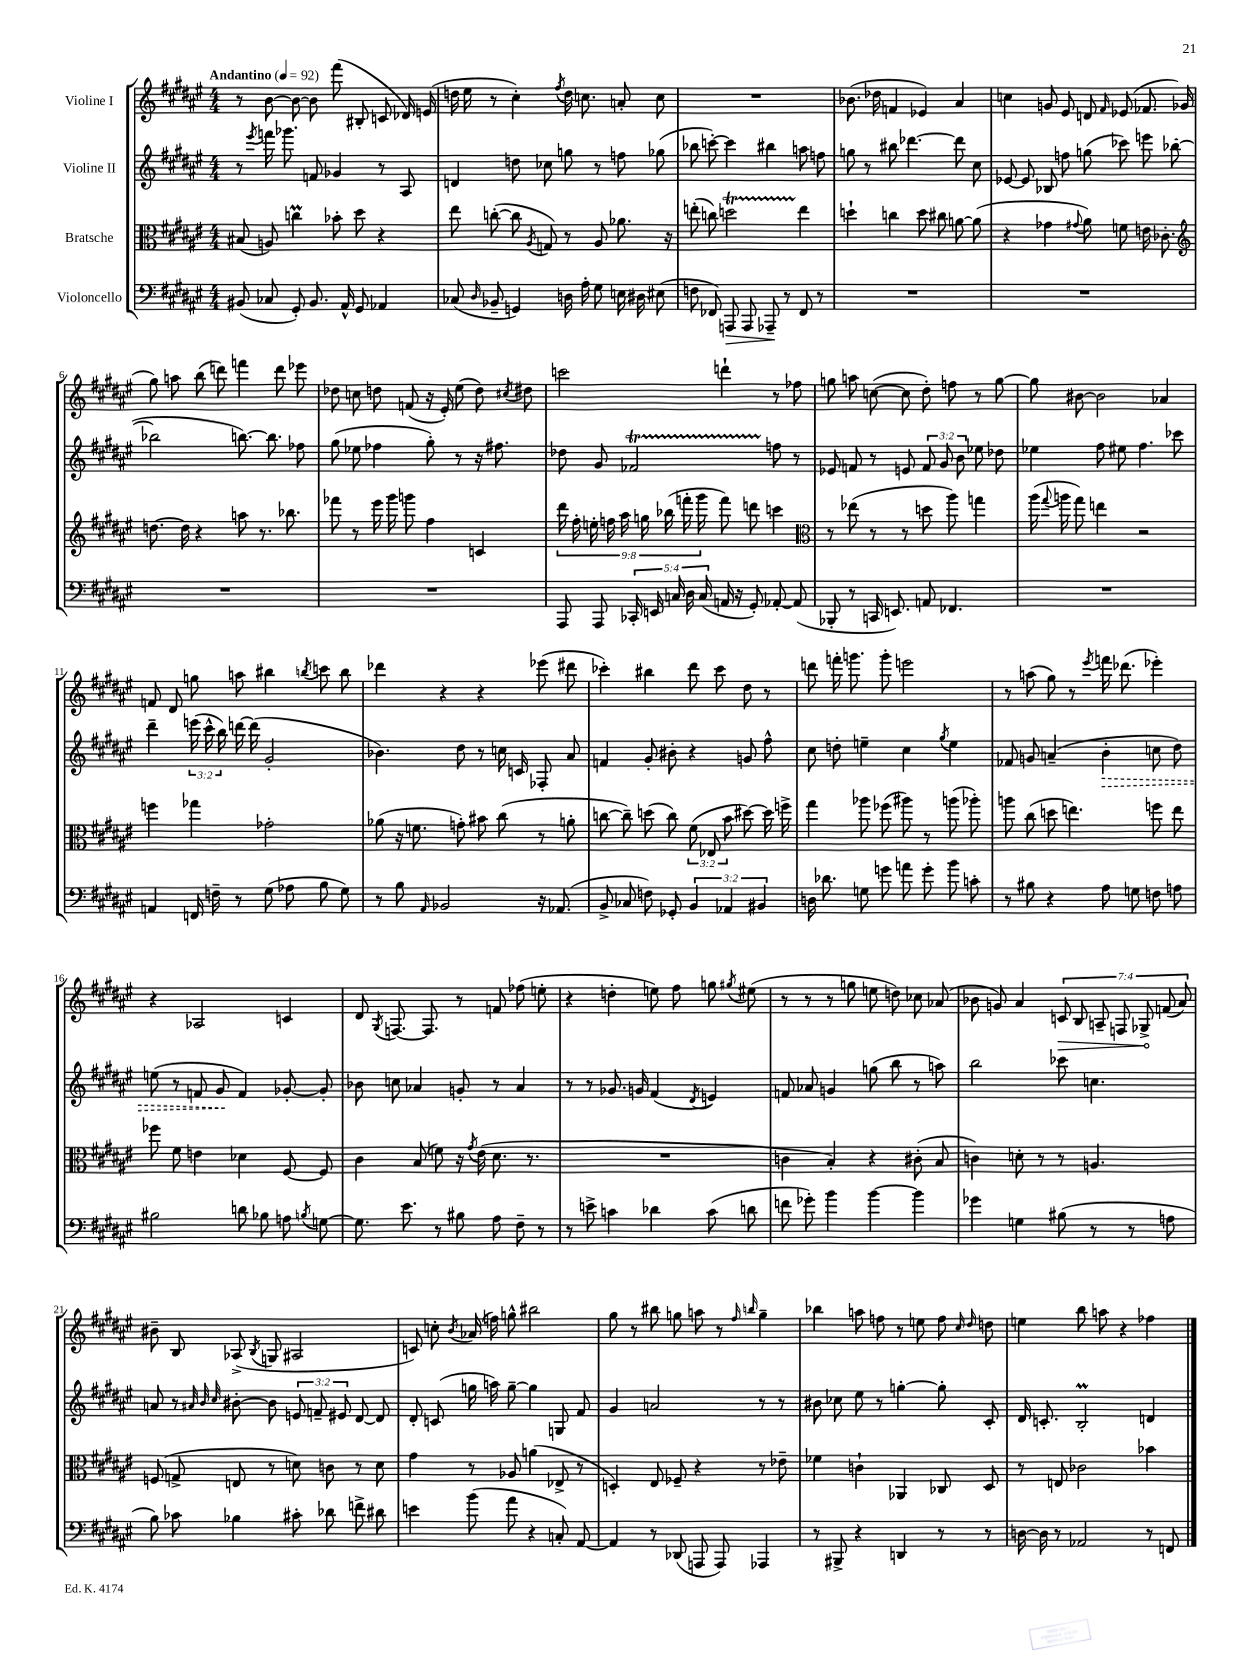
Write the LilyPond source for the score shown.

<<
\new StaffGroup <<
\new Staff = "s0" \with { instrumentName = "Violine I" } {
    \clef treble \key fis \major \numericTimeSignature \time 4/4 \override Staff.TupletNumber.text = #tuplet-number::calc-fraction-text \tempo "Andantino" 4 = 92
    \autoBeamOff r8 b'8~ b'8~ b'8 fis'''8( bis8-. c'8 des'16) e'16( |
    d''16 eis''16 r8 cis''4-.) \acciaccatura { fis''8 } d''16 c''8. a'8-. c''8 |
    R1 |
    bes'8.( des''16 f'4 ees'4) ais'4 |
    c''4 g'8 eis'8 d'8 \grace { fis'16 } ees'8( fes'8. ges'16 |
    gis''8) a''8 b''8( d'''8) f'''4 d'''8 ees'''8 |
    des''8 c''8 d''8 f'8( r16 eis'16-.) eis''8( d''8) \acciaccatura { cis''8 } dis''8 |
    c'''2 d'''4-! r8 fes''8 |
    g''8 a''8 c''8~( c''8 dis''8-.) f''8 r8 g''8~ |
    g''8 bis'8~ bis'2 aes'4 |
    f'8 dis'8 g''8 a''8 bis''4 \acciaccatura { b''8 } c'''8 b''8 |
    des'''4 r4 r4 ees'''8( dis'''8 |
    ces'''4-.) bis''4 dis'''8 ces'''8 dis''8 r8 |
    d'''8 f'''16-. g'''8. g'''8-. e'''2 |
    r8 a''8( gis''8) r8 \acciaccatura { eis'''8 } f'''16 des'''8.( ees'''4-.) |
    r4 aes2 c'4 |
    dis'8 \acciaccatura { gis8 } f8.~ f8. r8 f'8 fes''8( e''8-. |
    r4 d''4-. e''8) fis''8 g''8 \acciaccatura { gis''8 } eis''8( |
    r8 r8 r8 g''8 e''8 d''8) ces''8 aes'8( |
    bes'8 g'8) ais'4 \tuplet 7/4 { \once \override Hairpin.circled-tip = ##t c'8\> b8 a8-- f8 ges8->\! f'8( ais'8) } |
    bis'8-- b8 aes8->( \acciaccatura { b8 } g8 ais2 |
    c'8) c''8-. \acciaccatura { b'8 } aes'16( f''16) g''8-^ bis''2 |
    gis''8 r8 bis''8 g''8 a''8 r8 \grace { fis''16 b''16 } g''4-- |
    bes''4 a''8 f''8 r8 e''8 f''8 \grace { cis''16 dis''16 } d''8 |
    e''4 b''8 a''8 r4 fes''4 \bar "|." |
}
\new Staff = "s1" \with { instrumentName = "Violine II" } {
    \clef treble \key fis \major \numericTimeSignature \time 4/4 \override Staff.TupletNumber.text = #tuplet-number::calc-fraction-text
    \autoBeamOff r8 \acciaccatura { eis'''8 } f'''16 ges'''8. f'8 ges'4 r8 ais8 |
    d'4 d''8 ces''8 g''8 r8 f''8 ges''8( |
    bes''8 c'''8~-.) c'''4 bis''4 a''8 f''8 |
    g''8 r8 bis''8 des'''4.~ des'''8 cis''8 |
    ees'8~ ees'8 bes8 f''8 g''8( ces'''8) e'''8 bes''8~( |
    bes''2 b''8.~) b''8. fes''8 |
    gis''8( ees''8 fes''4 gis''8-.) r8 r16 fis''8. |
    des''8 gis'8 fes'2\startTrillSpan f''8\stopTrillSpan r8 |
    ees'8 f'8 r8 e'8 \tuplet 3/2 { f'8 gis'8 b'8 } ees''8 des''8 |
    ees''4 fis''8 eis''8 fis''4. ces'''8 |
    dis'''4-- \tuplet 3/2 { e'''16( cis'''16-^ b''16) } d'''16~ d'''16( gis'2-. |
    bes'4.) dis''8 r8 c''16 c'16 fes8-. ais'8 |
    f'4 gis'8-. bis'8-. r4 g'8 fis''8-^ |
    cis''8 d''8-. e''4-- cis''4 \acciaccatura { gis''8 } e''4 |
    fes'8 g'8 a'4--( \once \override Hairpin.style = #'dashed-line b'4-.\> c''8 dis''8) |
    e''8( r8 f'8 gis'8\! f'4) ges'8~-. ges'8-. |
    bes'8 c''8 aes'4 g'8-. r8 aes'4 |
    r8 r8 ges'8. g'16 fis'4( \acciaccatura { dis'8 } e'4) |
    f'8 aes'8 g'4 g''8( b''8 r8 a''8) |
    b''2 ces'''8 c''4. |
    a'8 r8 \grace { ais'32 b'32 cis''32 } bis'8~-. bis'8 \tuplet 3/2 { e'8 f'8-- eis'8 } dis'8~ dis'8 |
    dis'8-. c'8( g''16 a''16) g''8~-- g''4 g8 fis'8 |
    gis'4 a'2 r8 r8 |
    bis'8 ces''8 eis''8 r8 g''4~-. g''8-. cis'8-. |
    dis'16 c'8.-. b2-.\prall d'4 \bar "|." |
}
\new Staff = "s2" \with { instrumentName = "Bratsche" } {
    \clef alto \key fis \major \numericTimeSignature \time 4/4 \override Staff.TupletNumber.text = #tuplet-number::calc-fraction-text
    \autoBeamOff bis8( a8) c''4\prall bes'8-. dis''8 r4 |
    eis''8 c''8~-.( c''8 \acciaccatura { ais8 } g8) r8 ais8 aes'8. r16 |
    e''8-.( c''8) d''2\startTrillSpan e''4\stopTrillSpan |
    d''4-! c''4 d''8 cis''8 a'8~ a'8( |
    r4 ges'4 \appoggiatura { gis'8 } ais'8) f'8 e'16 ces'8.-. |
    \clef treble d''8.~ d''16 r4 a''8 r8. bes''8. |
    fes'''8 r8 eis'''16 gis'''16 g'''8 fis''4 c'4 |
    \tuplet 9/8 { dis'''16 fis''16-. e''16-. f''16 ais''16 g''16 bes''16( f'''16-. gis'''16 } f'''8) d'''8 c'''4 |
    \clef alto r8 ees''8( r8 r8 d''8 ais''8) g''4 |
    ais''16( \appoggiatura { gis''8 } a''16 gis''8) e''4 r2 |
    f''4 ges''4 ges'2-. |
    aes'8( r16 f'8. g'8-.) bis'8 cis''8( r8 a'8-. |
    c''8~ c''8--) d''8( c''8) \tuplet 3/2 { fis'8( ees8 b'8 } dis''8~) dis''16 f''16-> |
    gis''4 aes''8 fes''8( ais''8) r8 a''8( aes''8-.) |
    a''8 cis''8( d''8 e''4.) f''8 e''8 |
    fes''8 fis'8 e'4 des'4 fis8~ fis8 |
    cis'4 b8( f'8) r16 \acciaccatura { gis'8 } eis'16( dis'8. r8. |
    R1 |
    c'4 b4-.) r4 cis'8-.( b8 |
    c'4) d'8-. r8 r8 a4. |
    f8( g8-> e8 r8 d'8) c'8 r8 d'8 |
    gis'4 r8 aes8 a'4( ees8-> r8 |
    d4-.) eis8 fes8-- r4 r8 ees'8-- |
    fes'4 c'4-! aes,4 ces8 dis8 |
    r8 e8 ces'2 bes'4 \bar "|." |
}
\new Staff = "s3" \with { instrumentName = "Violoncello" } {
    \clef bass \key fis \major \numericTimeSignature \time 4/4 \override Staff.TupletNumber.text = #tuplet-number::calc-fraction-text
    \autoBeamOff bis,8( ces8 gis,8-.) bis,8. ais,16-^ gis,8 aes,4 |
    ces8( \grace { dis16 } bes,8-- g,4) d16 ais16-. gis8 e16 dis16 eis8( |
    f8 fes,8) a,,8\> a,,8 aes,,8--\! r8 fes,8 r8 |
    R1 |
    R1 |
    R1 |
    R1 |
    ais,,8 ais,,8 \tuplet 5/4 { ces,16-. e,16 c16 dis16 c16( } a,16 r16 gis,8-.) aes,8~-. aes,8( |
    bes,,8-. r8 c,16 e,8.) a,8 fes,4. |
    R1 |
    a,4 f,16 f16-- r8 gis8( aes8 b8 gis8) |
    r8 b8 \grace { ais,16 } bes,2 r16 aes,8.( |
    b,8-> ces8 f8) ges,8-. \tuplet 3/2 { b,4 aes,4 bis,4 } |
    d16 des'8. g8 g'8 a'8 g'8-. b'8 c'8-. |
    r8 bis8 r4 ais8 g8 f8 a8 |
    bis2 d'8 bes8 a8 \acciaccatura { b8 } g8~ |
    g8. eis'8. r8 bis8 ais8 fis8-- r8 |
    r8 e'8-> c'4 des'4 c'8( d'8 |
    f'8 ges'8-.) b'4 b'4~ b'4 |
    ges'4 g4 bis8( r8 r8 a8 |
    b8) ces'8 bes4 cis'8-. des'8 f'8-> dis'8 |
    e'4 b'8( ais'8 r4 c8-.) ais,8~ |
    ais,4 r8 des,8( a,,8 a,,8) aes,,4 |
    r8 bis,,8-> r4 d,4 r8 r8 |
    d16~ d16 r8 aes,2 r8 f,8 \bar "|." |
}
>>
>>
